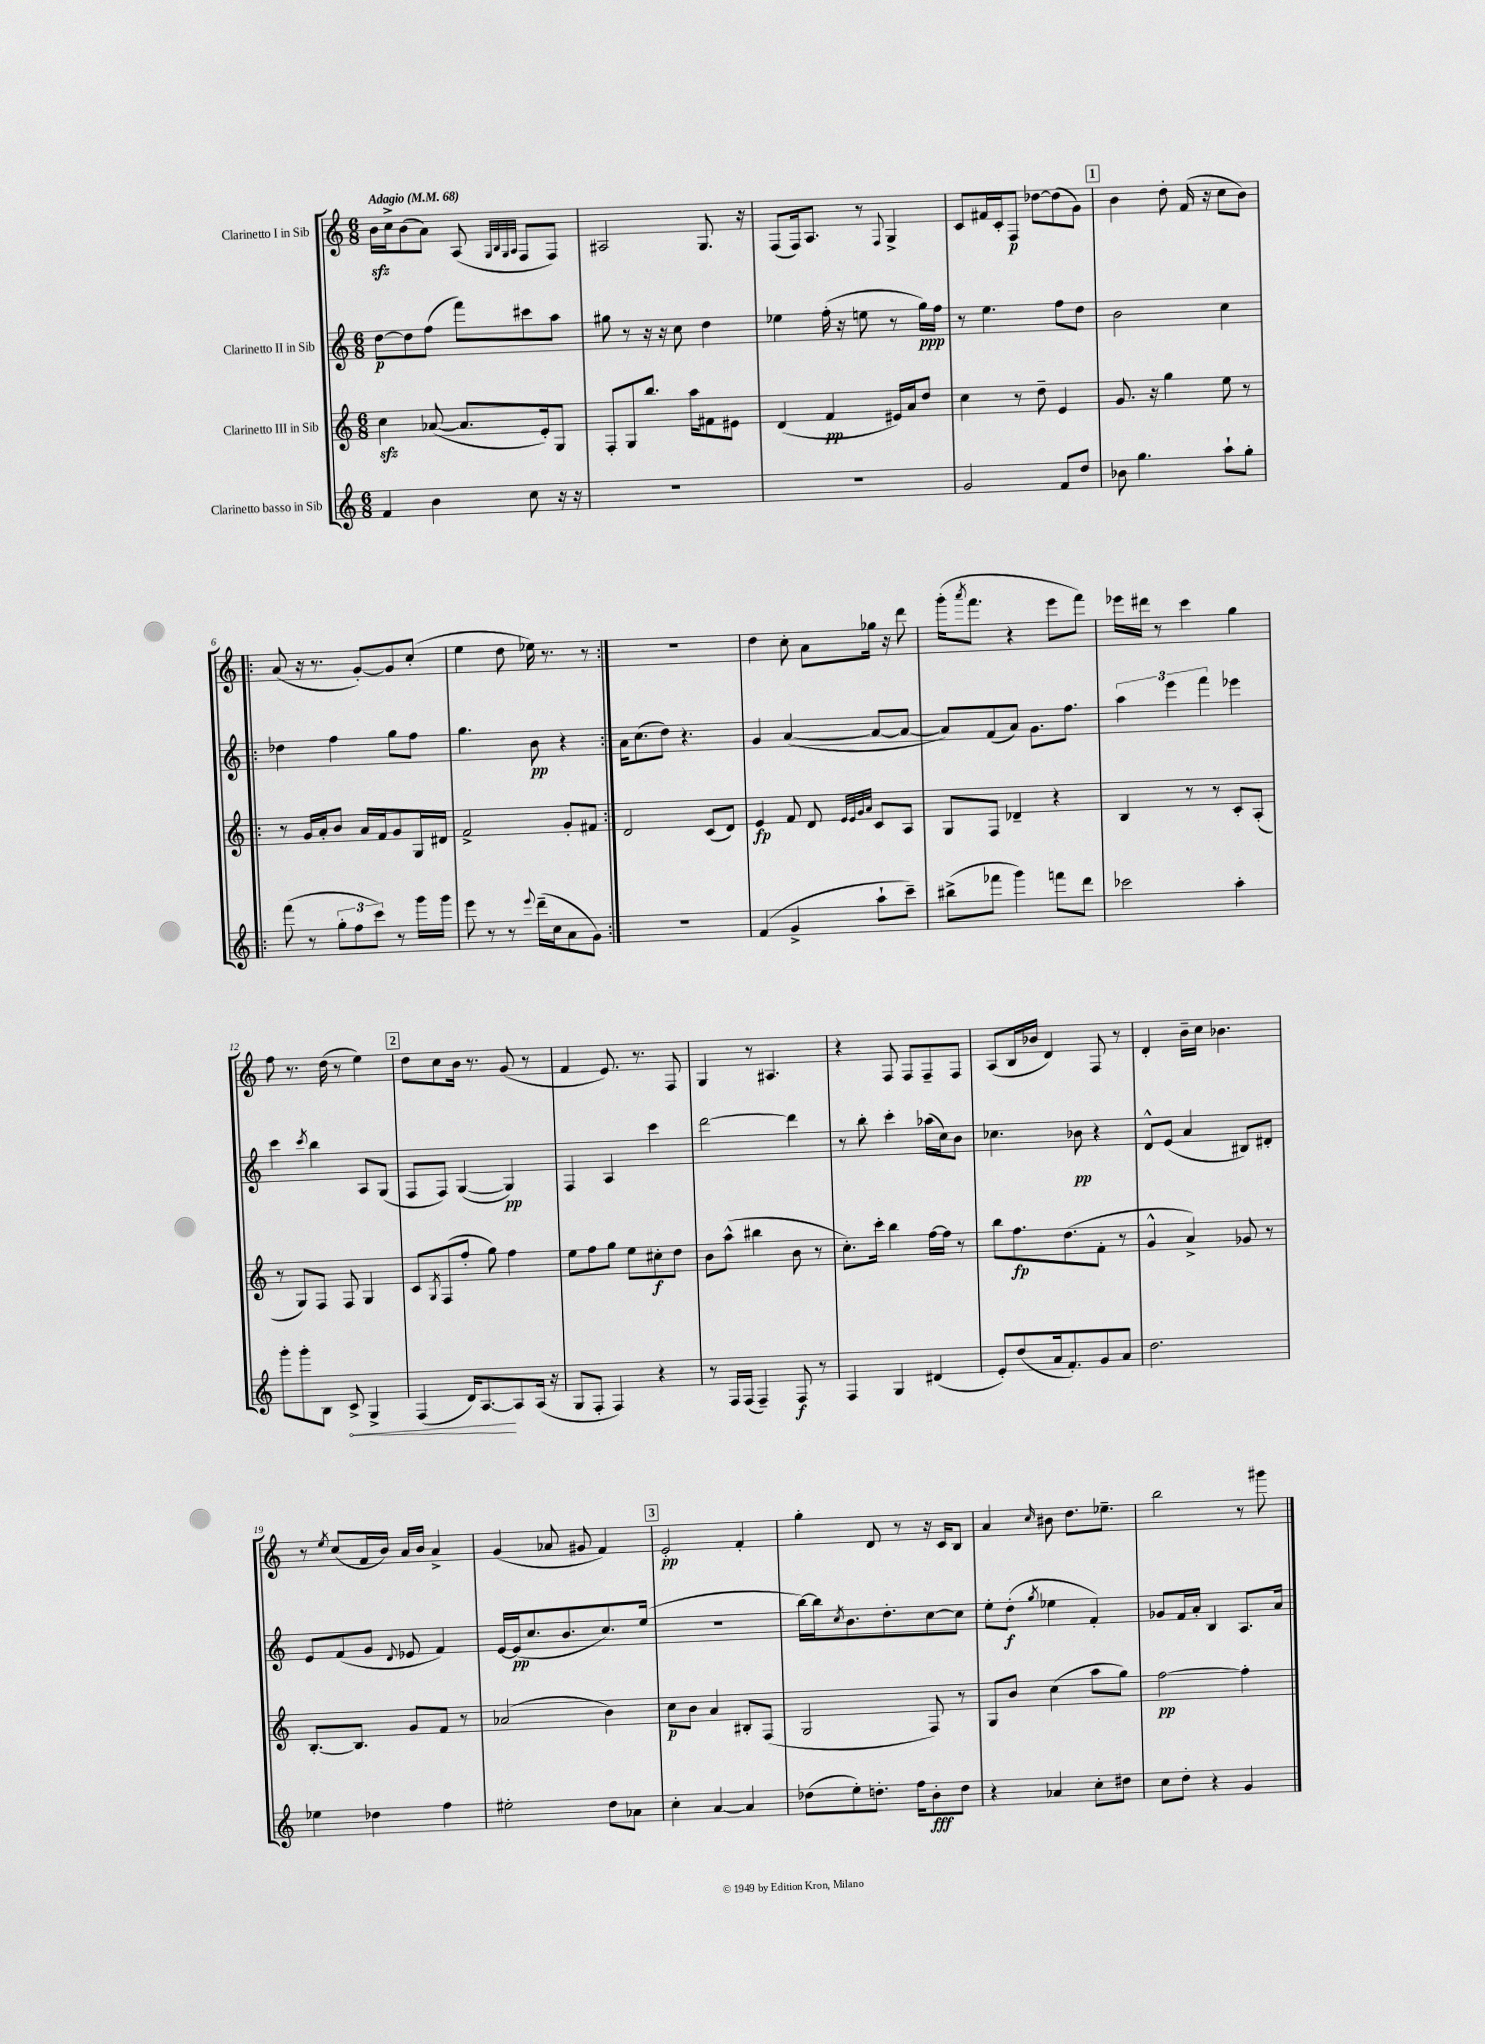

**kern	**kern	**kern	**kern
*staff4	*staff3	*staff2	*staff1
*clefG2	*clefG2	*clefG2	*clefG2
*k[]	*k[]	*k[]	*k[]
*M6/8	*M6/8	*M6/8	*M6/8
*MM68	*MM68	*MM68	*MM68
4f/	4cc\	[8dd\L	16b\LL
.	.	.	16cc^\J
.	.	8dd\]	(8b\
4b\	([8a-/	(8ff\J	8a\J)
.	8.a-/]L	8fff\L)	(8A/
.	.	.	32qqG/LLL
.	.	.	32qqB/
.	.	.	32qqG/
.	.	.	32qqA/JJJ
8cc\	.	8ccc#\	8F/L
.	16e'/k)	.	.
16r	8G/J	8aa\J	8F/J)
16r	.	.	.
=	=	=	=
2.r	8F'/L	8gg#\	2A#/
.	8G/	8r	.
.	8.bb/J	16r	.
.	.	16r	.
.	.	8cc\	.
.	16aa\LK	.	.
.	8f#\	4dd\	8.G/
.	8e#\J	.	.
.	.	.	16r
=	=	=	=
2.r	(4d/	4ee-\	(8F/L
.	.	.	16F/k)
.	.	.	8.A/J
.	4f/	(16ff'\	.
.	.	16r	.
.	.	8ee\	8r
.	.	.	8qqF/
.	16e#/LL)	8r	4G^/
.	16a/J	.	.
.	8dd/J	16gg\LL)	.
.	.	16ff\JJ	.
=	=	=	=
2g/	4cc\	8r	8c/L
.	.	4.ee\	16f#/L
.	.	.	16c'/J
.	8r	.	8F/J
.	8dd~\	.	[8dd-\L
8f/L	4e/	8ff\L	(8dd-\]
8dd/J	.	8dd\J	8g\J)
=	=	=	=
8b-\	8.g/	2b\	4b\
4.gg\	.	.	.
.	16r	.	.
.	4gg\	.	8dd'\
.	.	.	(16f/
.	.	.	16r
8aa`\L	8ee\	4cc\	8cc\L
8gg'\J	8r	.	8b\J)
=!|:	=!|:	=!|:	=!|:
(8fff\	8r	4dd-\	(8a/
8r	16g/LL	.	16r
.	16a'/J	.	8.r
12gg'\L	8b/J	4ff\	.
12ff\	.	.	.
.	16a/LL	.	[8g'/L)
12ccc\J)	.	.	.
.	16f/J	.	.
8r	8g/	8gg\L	8g/]
16ggg\LL	16G/L	8ff\J	(8cc'/J
16ggg\JJ	16d#/JJ	.	.
=	=	=	=
8eee\	2f^/	4.gg\	4ee\
8r	.	.	.
8r	.	.	8dd\
8qqeee/	.	.	.
(16ddd~\LL	.	8b\	16ee-\)
16cc\J	.	.	8.r
8a\	8g'/L	4r	.
8g\J)	8f#/J	.	8r
=:|!	=:|!	=:|!	=:|!
2.r	2d/	16a\LK	2.r
.	.	(8.cc\	.
.	.	8dd\J)	.
.	.	4.r	.
.	(8c/L	.	.
.	8d/J)	.	.
=	=	=	=
(4f/	4e/	4g/	4dd\
4g^/	8f/	([4a/	8cc'\
.	8d/	.	8a\L
.	32qqe/LLL	.	.
.	32qqe/	.	.
.	32qqg/	.	.
.	32qqa/JJJ	.	.
8aa`\L	8c/L	8a/_L	16gg-\Jk
.	.	.	16r
8ccc~\J)	8A/J	8a/_J	8ddd\
=	=	=	=
(8bb#^\L	8G/L	8a/]L)	(16ggg'\LK
.	.	.	8qaaa/
.	.	.	8.fff\J
8fff-\J	8F/J	(8f/	.
4ggg\)	4d-~/	8a/J)	4r
.	.	8.g\L	.
8fff\L	4r	.	8eee\L
.	.	8.ff\J	.
8ddd\J	.	.	8fff\J)
=	=	=	=
2ccc-\	4B/	6aa\	16eee-\LL
.	.	.	16ddd#\JJ
.	.	.	8r
.	.	6eee\	.
.	8r	.	4ccc\
.	.	6fff\	.
.	8r	.	.
4aa'\	8c'/L	4eee-\	4gg\
.	(8A'/J	.	.
=	=	=	=
8ggg'\L	8r	4ccc\	8ff\
8ggg'\	8G/L)	.	8.r
.	.	8qccc/	.
8B\J	8F/J	4bb\	.
.	.	.	(16dd\
8c^/	8F/	.	8r
4G^/	4G/	8A/L	4ee\)
.	.	(8G/J	.
=	=	=	=
(4F/	8c/L	8F/L	8dd\L
.	8qG/	.	.
.	(8F/	8F/J)	8cc\
16d/LK)	8ff'/J	([4G/	16b\Jk
[8.A/	.	.	8.r
.	8gg\)	.	.
8A/]	4ff\	4G/])	(8g/
(16A/Jk	.	.	8r
16r	.	.	.
=	=	=	=
8G/L	8ee\L	4F/	4f/
8F'/J	8ff\	.	.
4F/)	8gg\J	4A/	8.e/)
.	8ee\L	.	.
.	.	.	8.r
4r	8cc#'\	4ccc\	.
.	8dd\J	.	8F/
=	=	=	=
8r	8b\L	[2ddd\	4G/
16F/LL	(8aa^^\J	.	.
(16F/JJ	.	.	.
4F~/)	4bb#\	.	8r
.	.	.	4.A#/
8F/	8b\	4ddd\]	.
8r	8r	.	.
=	=	=	=
4F/	8.cc'\L)	8r	4r
.	.	8bb'\	.
.	16ccc'\Jk	.	.
4G/	4bb\	4ccc'\	8F/
.	.	.	8F/L
(4d#/	[16ff\LL	(16aa-\LL	8F~/
.	16ff\]JJ	16cc\J)	.
.	8r	8b\J	8F/J
=	=	=	=
8e'/L)	8bb\L	4.cc-\	(8A/L
(8dd/	8.ff\	.	16B/L
.	.	.	16b-/JJ
16a/k	.	.	4d/)
8.f'/)	(8.dd\	.	.
.	.	8b-\	.
8g/	8f'\J	4r	8F/
8a/J	8r	.	8r
=	=	=	=
2.dd\	4g^^/	8d^^/L	4d'/
.	.	(8e/J	.
.	4a^/)	4a/	16b~\LL
.	.	.	16cc\JJ
.	.	.	4.b-\
.	8g-/	8B#/L)	.
.	8r	8d#'/J	.
=	=	=	=
4ee-\	[8.B'/L	8e/L	8r
.	.	.	8qee/
.	.	(8f/	(8cc/L
.	8.B/]J	.	.
4dd-\	.	8g/J	16f/L
.	.	.	16b/JJ)
.	.	8qqd/	.
.	8g/L	8e-/	16a/LL
.	.	.	16b/JJ
4ff\	8f/J	4f/)	4a^/
.	8r	.	.
=	=	=	=
2ee#'\	(2a-/	[16e/LL	(4g/
.	.	(16e/]J	.
.	.	8.cc/	.
.	.	.	8a-/
.	.	8.b/	.
.	.	.	8g#/
8dd\L	4b\)	8.cc/)	4f/)
8a-\J	.	.	.
.	.	(16ee/Jk	.
=	=	=	=
4cc'\	8cc\L	2.r	2e'/
.	8b\J	.	.
[4a/	4a/	.	.
4a/]	8B#'/L	.	4f'/
.	(8F/J	.	.
=	=	=	=
(8dd-\L	2G/	[16bb\LL)	4gg'\
.	.	16bb\]J	.
.	.	8qcc/	.
8ee'\)	.	8.b\	.
8.dd'\J	.	.	8d/
.	.	8.dd'\	.
.	.	.	8r
16ff\LK	.	.	.
8b'\	8F/)	[8cc\	16r
.	.	.	16c/LK
8dd\J	8r	8cc\]J	8B/J
=	=	=	=
4r	8G/L	8ee'\L	4a/
.	8b/J	(8dd'\J	.
.	.	8qgg/	16qqcc/
4a-/	(4cc\	4ee-\	8b#\
.	.	.	8.dd\L
8cc'\L	8aa\L	4f'/)	.
.	.	.	8.ee-~\J
8dd#\J	8gg\J)	.	.
=	=	=	=
8cc\L	[2ff\	8g-/L	2bb\
8dd'\J	.	16f/L	.
.	.	16a'/JJ	.
4r	.	4B/	.
4g/	4ff'\]	8.A/L	8r
.	.	.	8ggg#\
.	.	16a/Jk	.
==	==	==	==
*-	*-	*-	*-
